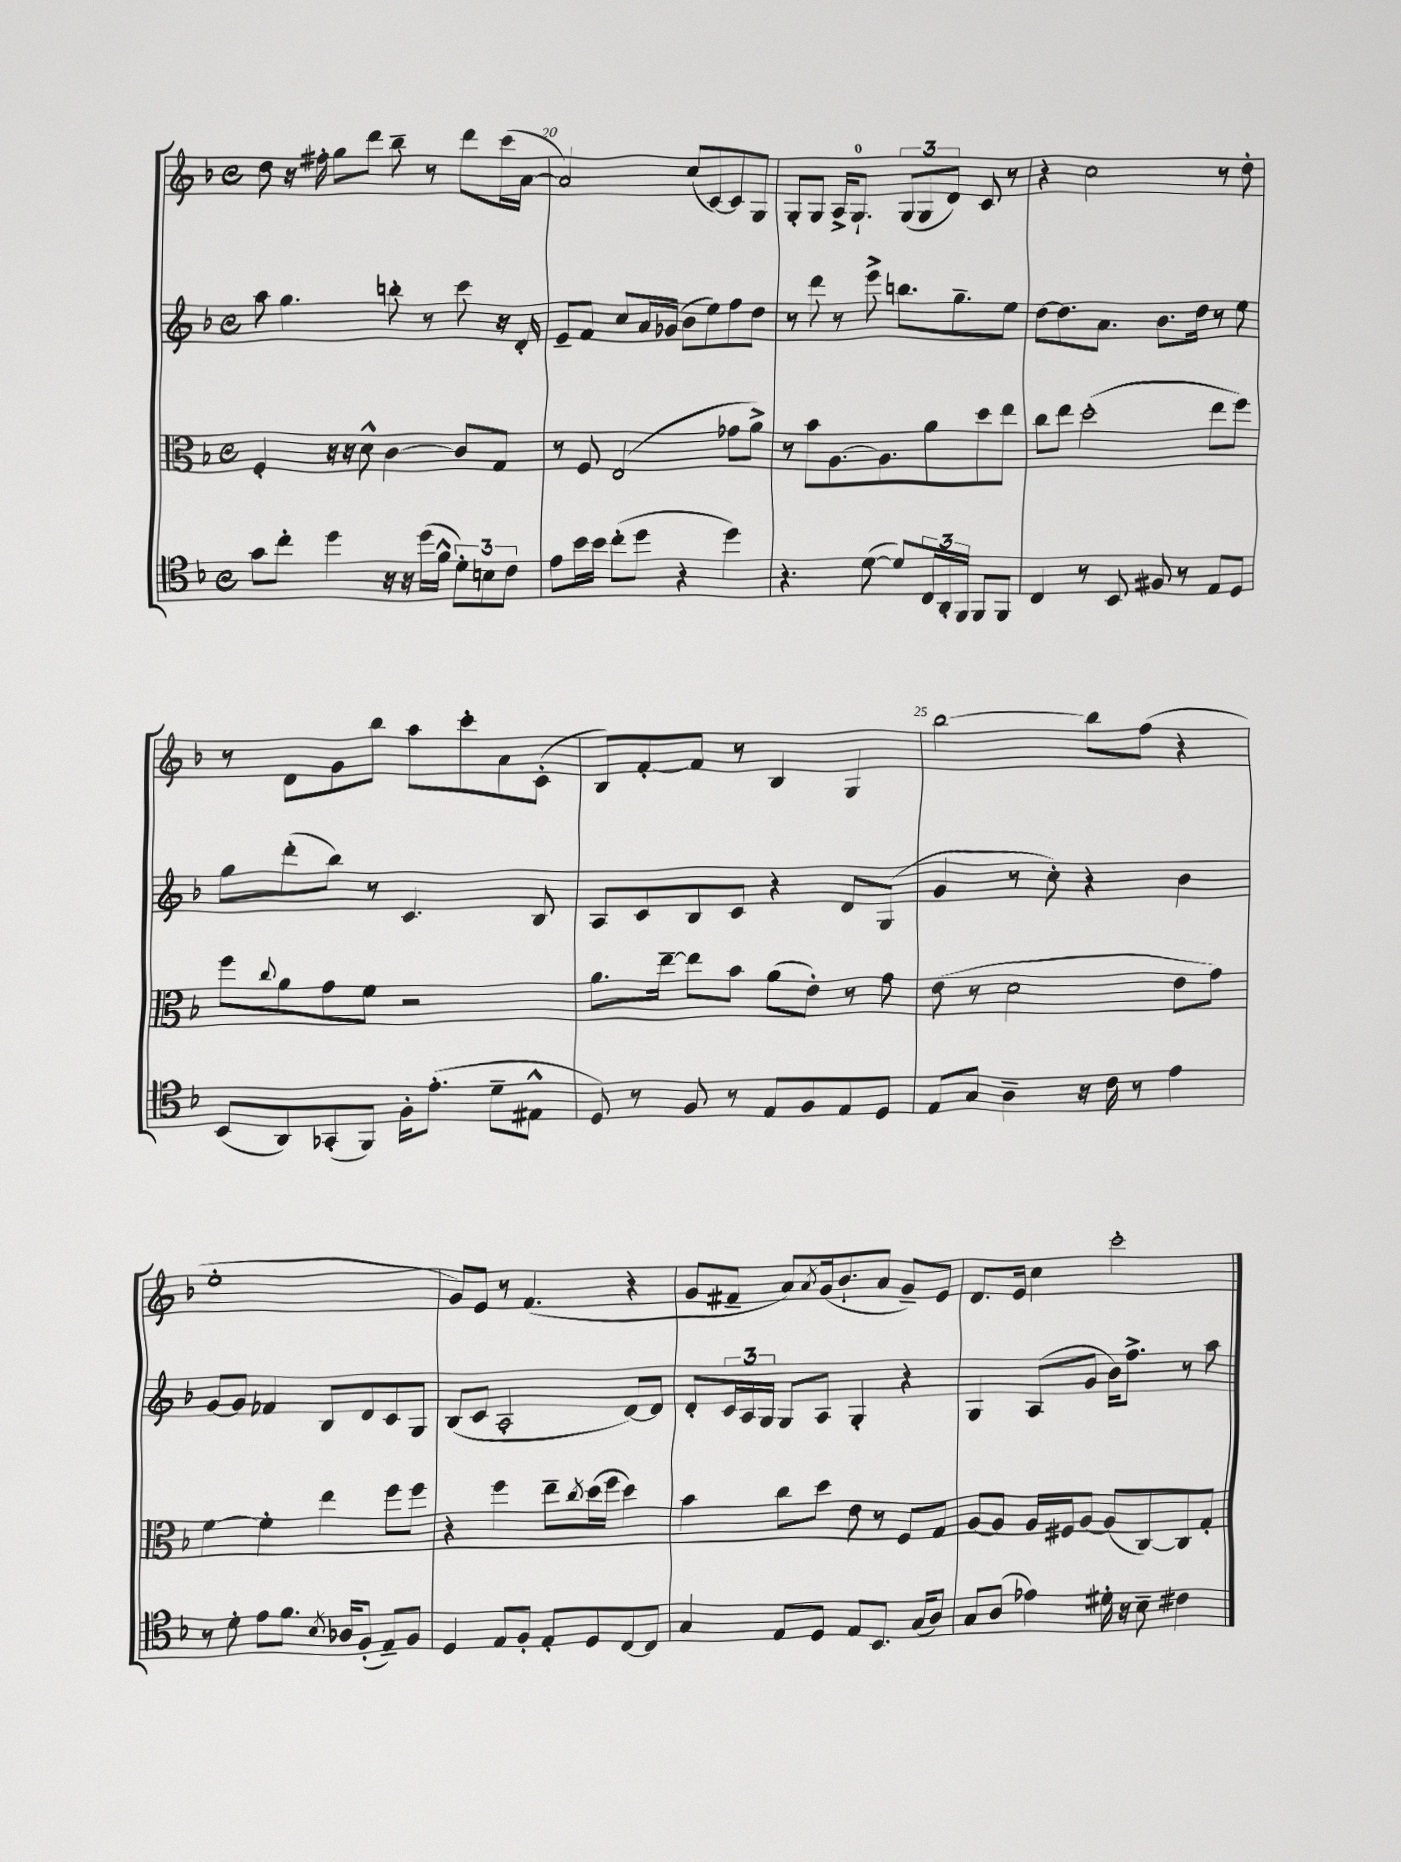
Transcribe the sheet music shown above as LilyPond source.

<<
\new StaffGroup <<
\new Staff = "s0" {
    \clef treble \key f \major \defaultTimeSignature \time 4/4
    d''8 r16 fis''16-. g''8 d'''8 bes''8-- r8 d'''8 c'''16( a'16~ |
    a'2) c''8( c'8~) c'8 g8 |
    g8-. g8 a16-> g8.-0-! \tuplet 3/2 { g8( g8 d'8) } c'8 r8 |
    r4 c''2 r8 d''8-. |
    r8 d'8 g'8 bes''8 a''8 c'''8-. a'8 c'8-.( |
    bes8) f'8~-. f'8 r8 bes4 g4 |
    bes''2~ bes''8 f''8( r4 |
    e''1-. |
    g'8) e'8 r8 f'4.( r4 |
    g'8 fis'8-- a'8) \acciaccatura { a'8 } g'16( bes'8.-! a'8 g'8--) e'8 |
    d'8. e'16 c''4 c'''2-. \bar "|." |
}
\new Staff = "s1" {
    \clef treble \key f \major \defaultTimeSignature \time 4/4
    a''8 g''4. b''8-. r8 c'''8 r16 d'16-. |
    e'8-- f'8 c''8 a'16 ges'16( bes'8 e''8) f''8 d''8 |
    r8 d'''8 r8 e'''8-> b''8. g''8.-- e''8 |
    d''8~ d''8. a'8. bes'8. d''16 r8 e''8 |
    g''8 d'''8-.( bes''8) r8 c'4. bes8 |
    a8 c'8 bes8 c'8 r4 d'8 g8( |
    g'4 r8 c''8-.) r4 bes'4 |
    g'8~ g'8 fes'4 bes8 d'8 c'8 g8 |
    bes8( c'8 a2-. d'8~) d'8 |
    d'8-. \tuplet 3/2 { c'16 a16 g16 } g8 a8 g4-. r4 |
    g4 a8( g'8 bes'16) f''8.-> r8 a''8 \bar "|." |
}
\new Staff = "s2" {
    \clef alto \key f \major \defaultTimeSignature \time 4/4
    f4-. r16 r16 d'8-^ c'4~ c'8 g8 |
    r8 f8 e2( ges'8 a'8->) |
    r8 bes'8 a8.~ a8. a'8 d''8 e''8 |
    c''8 e''8 d''2-.( e''8 f''8) |
    f''8 \appoggiatura { c''8 } a'8 g'8 f'8 r2 |
    a'8. e''16~-- e''8 bes'8 a'8( e'8-.) r8 g'8 |
    e'8( r8 d'2 e'8 g'8) |
    f'4~ f'4-. e''4 f''8 f''8 |
    r4 f''4 e''8-- \acciaccatura { c''8 } d''16( f''16 d''4) |
    bes'4 c''8 d''8 e'8 r8 f8 g8 |
    a8~ a8 a16 fis16 a8~ a8( c8~) c8 g8-. \bar "|." |
}
\new Staff = "s3" {
    \clef tenor \key f \major \defaultTimeSignature \time 4/4
    g'8 c''8-. d''4 r16 r16 d''16( f'16-^ \tuplet 3/2 { d'8-.) b8 c'8 } |
    e'8 bes'16 bes'16 c''8-.( d''8 r4 d''4) |
    r4. d'8~( d'8) \tuplet 3/2 { c16 a,16-. f,16 } f,8 f,8 |
    c4 r8 bes,8 fis8 r8 e8 d8 |
    bes,8( a,8) ges,8-.( f,8) f16-. e'8.-.( d'8-- eis8-^ |
    d8) r8 f8 r8 e8 f8 e8 d8 |
    e8 g8 a4-- r16 c'16 r8 e'4 |
    r8 d'8-. e'8 f'8. \acciaccatura { bes8 } aes16 f8-.( e8--) f8 |
    d4 e8 f8-. e8-. d8 c8~ c8 |
    g4 e8 d8 e8 bes,8. g16( a8) |
    g8 a8( ees'4) dis'16-. r16 bes8-- cis'4 \bar "|." |
}
>>
>>
\layout { \context { \Score currentBarNumber = #19 \override BarNumber.break-visibility = ##(#f #t #t) barNumberVisibility = #(every-nth-bar-number-visible 5) } }
